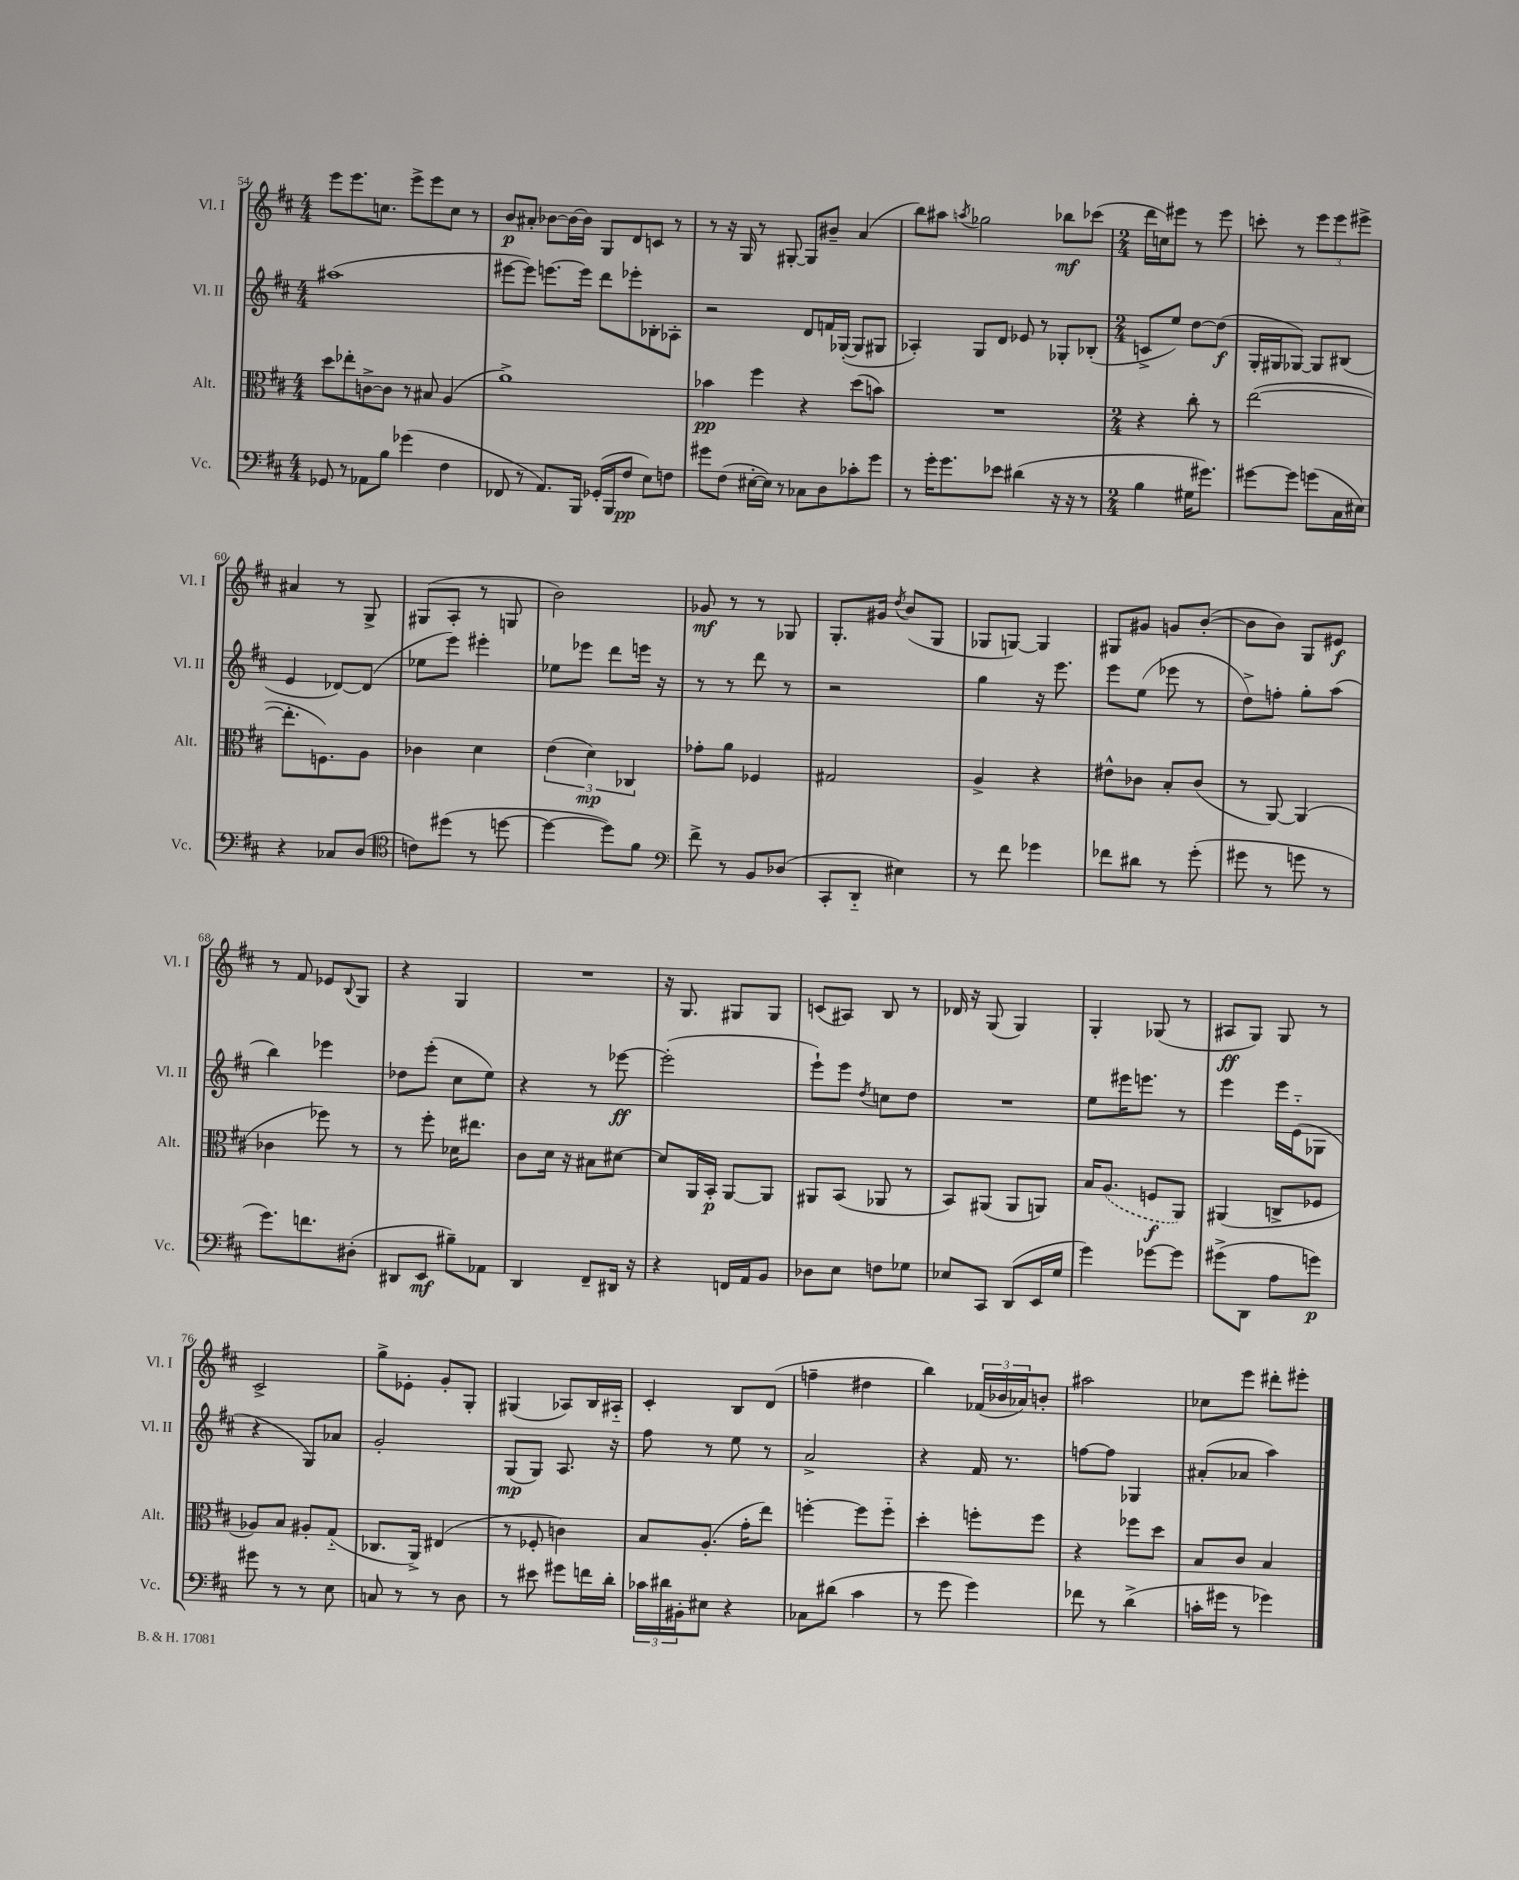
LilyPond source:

<<
\new StaffGroup <<
\new Staff = "s0" \with { instrumentName = "Vl. I" shortInstrumentName = "Vl. I" } {
    \clef treble \key d \major \numericTimeSignature \time 4/4
    e'''8 e'''8. c''8. e'''8-> e'''8 c''8 r8 |
    b'8\p ais'8-. bes'8~ bes'16~ bes'16 g8 d'8 c'8 r8 |
    r8 r16 g16 r8 gis8~-. gis8 bis'8-- a'4( |
    b''8) ais''8 \acciaccatura { a''8 } ges''2 bes''8\mf ces'''8( |
    \numericTimeSignature \time 2/4 d'''16 c''16) eis'''8 r8 eis'''8 |
    c'''8-. r8 \tuplet 3/2 { e'''8 e'''8 eis'''8-> } |
    ais'4 r8 g8-> |
    gis8( a8-. r8 g8 |
    b'2) |
    ges'8\mf r8 r8 ges8 |
    g8.-. gis'16 \acciaccatura { d''8 } b'8( g8 |
    ges8 g8~) g4 |
    gis8 gis'8 g'8 b'8~-.( |
    b'8 b'8) g8 eis'8\f |
    r8 fis'8 ees'8 \appoggiatura { b8 } g8 |
    r4 g4 |
    R2 |
    r16 g8. gis8 gis8 |
    c'8( ais8) b8 r8 |
    des'16 r16 g8( g4) |
    g4-. ges8( r8 |
    ais8\ff g8) g8 r8 |
    cis'2-> |
    g''8-> ees'8-. g'8-. g8-. |
    gis4( aes8) b16 ais16-_ |
    cis'4-. b8 d'8( |
    f''4-- dis''4 |
    b''4) \tuplet 3/2 { fes'16( bes'16 aes'16) } b'8-. |
    ais''2 |
    ces''8 e'''8 dis'''8-. eis'''8-. \bar "|." |
}
\new Staff = "s1" \with { instrumentName = "Vl. II" shortInstrumentName = "Vl. II" } {
    \clef treble \key d \major \numericTimeSignature \time 4/4
    ais''1( |
    eis'''8~ eis'''8) e'''8.~ e'''16 d'''8 ees'''8-. bes8-. aes8-. |
    r2 d'8 f'16 ges16~-.( ges8 gis8 |
    aes4-.) g8 d'8 ees'8 r8 ges8-. bes8-.( |
    \numericTimeSignature \time 2/4 c'8-> e''8) d''8~ d''8\f( |
    g16-. gis16 ges8~) ges8 bis8( |
    e'4 des'8~) des'8( |
    ees''8 e'''8) eis'''4-. |
    ees''8 ees'''8 d'''8 e'''16 r16 |
    r8 r8 d'''8 r8 |
    r2 |
    g''4 r16 e'''8. |
    e'''8 e''8( ees'''8 r8 |
    d''8->) f''8-. g''8-. a''8( |
    b''4) ees'''4 |
    des''8 e'''8-.( cis''8 e''8) |
    r4 r8 ees'''8~\ff |
    ees'''2-.( |
    e'''8-!) e'''8 \acciaccatura { d''8 } c''8 d''8 |
    R2 |
    e''8 eis'''16 e'''8. r8 |
    e'''4 e'''16 e'16-_( ges8 |
    r4 g8) aes'8 |
    g'2-. |
    g8\mp( g8) a8. r16 |
    fis''8 r8 e''8 r8 |
    a'2-> |
    r4 fis'16 r8. |
    f''8~ f''8 ges4 |
    ais'8-.( aes'8 a''4) \bar "|." |
}
\new Staff = "s2" \with { instrumentName = "Alt." shortInstrumentName = "Alt." } {
    \clef alto \key d \major \numericTimeSignature \time 4/4
    d''8 ees''8-. c'8~-> c'8 r8 bis8 a4( |
    a'1->) |
    bes'4\pp fis''4 r4 d''8( b'8) |
    R1 |
    \numericTimeSignature \time 2/4 r4 cis''8-. r8 |
    e''2~( |
    e''8.-. f8.) a8 |
    ces'4 d'4 |
    \tuplet 3/2 { e'4( d'4\mp) ces4 } |
    ges'8-. a'8 fes4 |
    gis2 |
    a4-> r4 |
    eis'8-^ ces'8 b8-. ces'8( |
    r8 a,8~) a,4( |
    ces'4 fes''8) r8 |
    r8 fis''8-. des'16 eis''8. |
    cis'8 d'16 r16 bis8 dis'8~ |
    dis'8 a,16 b,16-.\p a,8~ a,8 |
    ais,8 b,8( aes,8 r8 |
    b,8) ais,8( ais,8 a,8) |
    b16 \once \slurDashed a8.( f8\f a,8) |
    ais,4( c8-> fes8 |
    aes8) b8 ais8-. g8-_( |
    ces8. a,16->) eis4( |
    r8 fes8-. c'4) |
    b8 a8.-.( g'16-. e''8) |
    f''4~-. f''8 f''8-_ |
    d''4-. f''8-. f''8 |
    r4 fes''8 d''8 |
    b8 cis'8 b4 \bar "|." |
}
\new Staff = "s3" \with { instrumentName = "Vc." shortInstrumentName = "Vc." } {
    \clef bass \key d \major \numericTimeSignature \time 4/4
    ges,8 r8 aes,8 b8 ges'4( fis4 |
    fes,8 r8 a,8.) b,,16 ges,16-.( b,,16 fis8\pp e8) f8 |
    gis'8 fis8( eis16~-. eis16) r8 ces8 d8 ces'8-. gis'8 |
    r8 g'16-. g'8. ees'8 dis'4( r16 r16 r8 |
    \numericTimeSignature \time 2/4 b4 gis16 gis'8.) |
    gis'8~ gis'8 g'8( cis16 eis16) |
    r4 ces8 d8( |
    \clef tenor c'8) dis''8( r8 d''8~ |
    d''4~ d''8) fis'8 |
    \clef bass fis'8-> r8 b,8 des8( |
    cis,8-. d,8-_ eis4) |
    r8 fis'8 ges'4 |
    fes'8 dis'8 r8 g'8-.( |
    gis'8 r8 g'8 r8 |
    g'8.) f'8. dis8-.( |
    dis,8 e,8\mf bis8--) aes,8 |
    d,4 fis,8-- dis,16 r16 |
    r4 f,16 a,16 b,8 |
    des8 e8 f8 ges8 |
    ees8 cis,8 d,8( e,16 g16 |
    g'4) ges'8~ ges'8 |
    gis'8->( d,8 a8 g'8\p) |
    gis'8 r8 r8 e8 |
    c8 r8 r8 d8 |
    r8 eis'8 gis'8 f'16 d'16-. |
    \tuplet 3/2 { ces'16 dis'16 bis,16-. } eis8 r4 |
    ces8 dis'8( cis'4 |
    r8 g'8 g'4) |
    fes'8 r8 d'4->( |
    c'16-. gis'16 r8 ges'4) \bar "|." |
}
>>
>>
\layout { \context { \Score currentBarNumber = #54 } }
